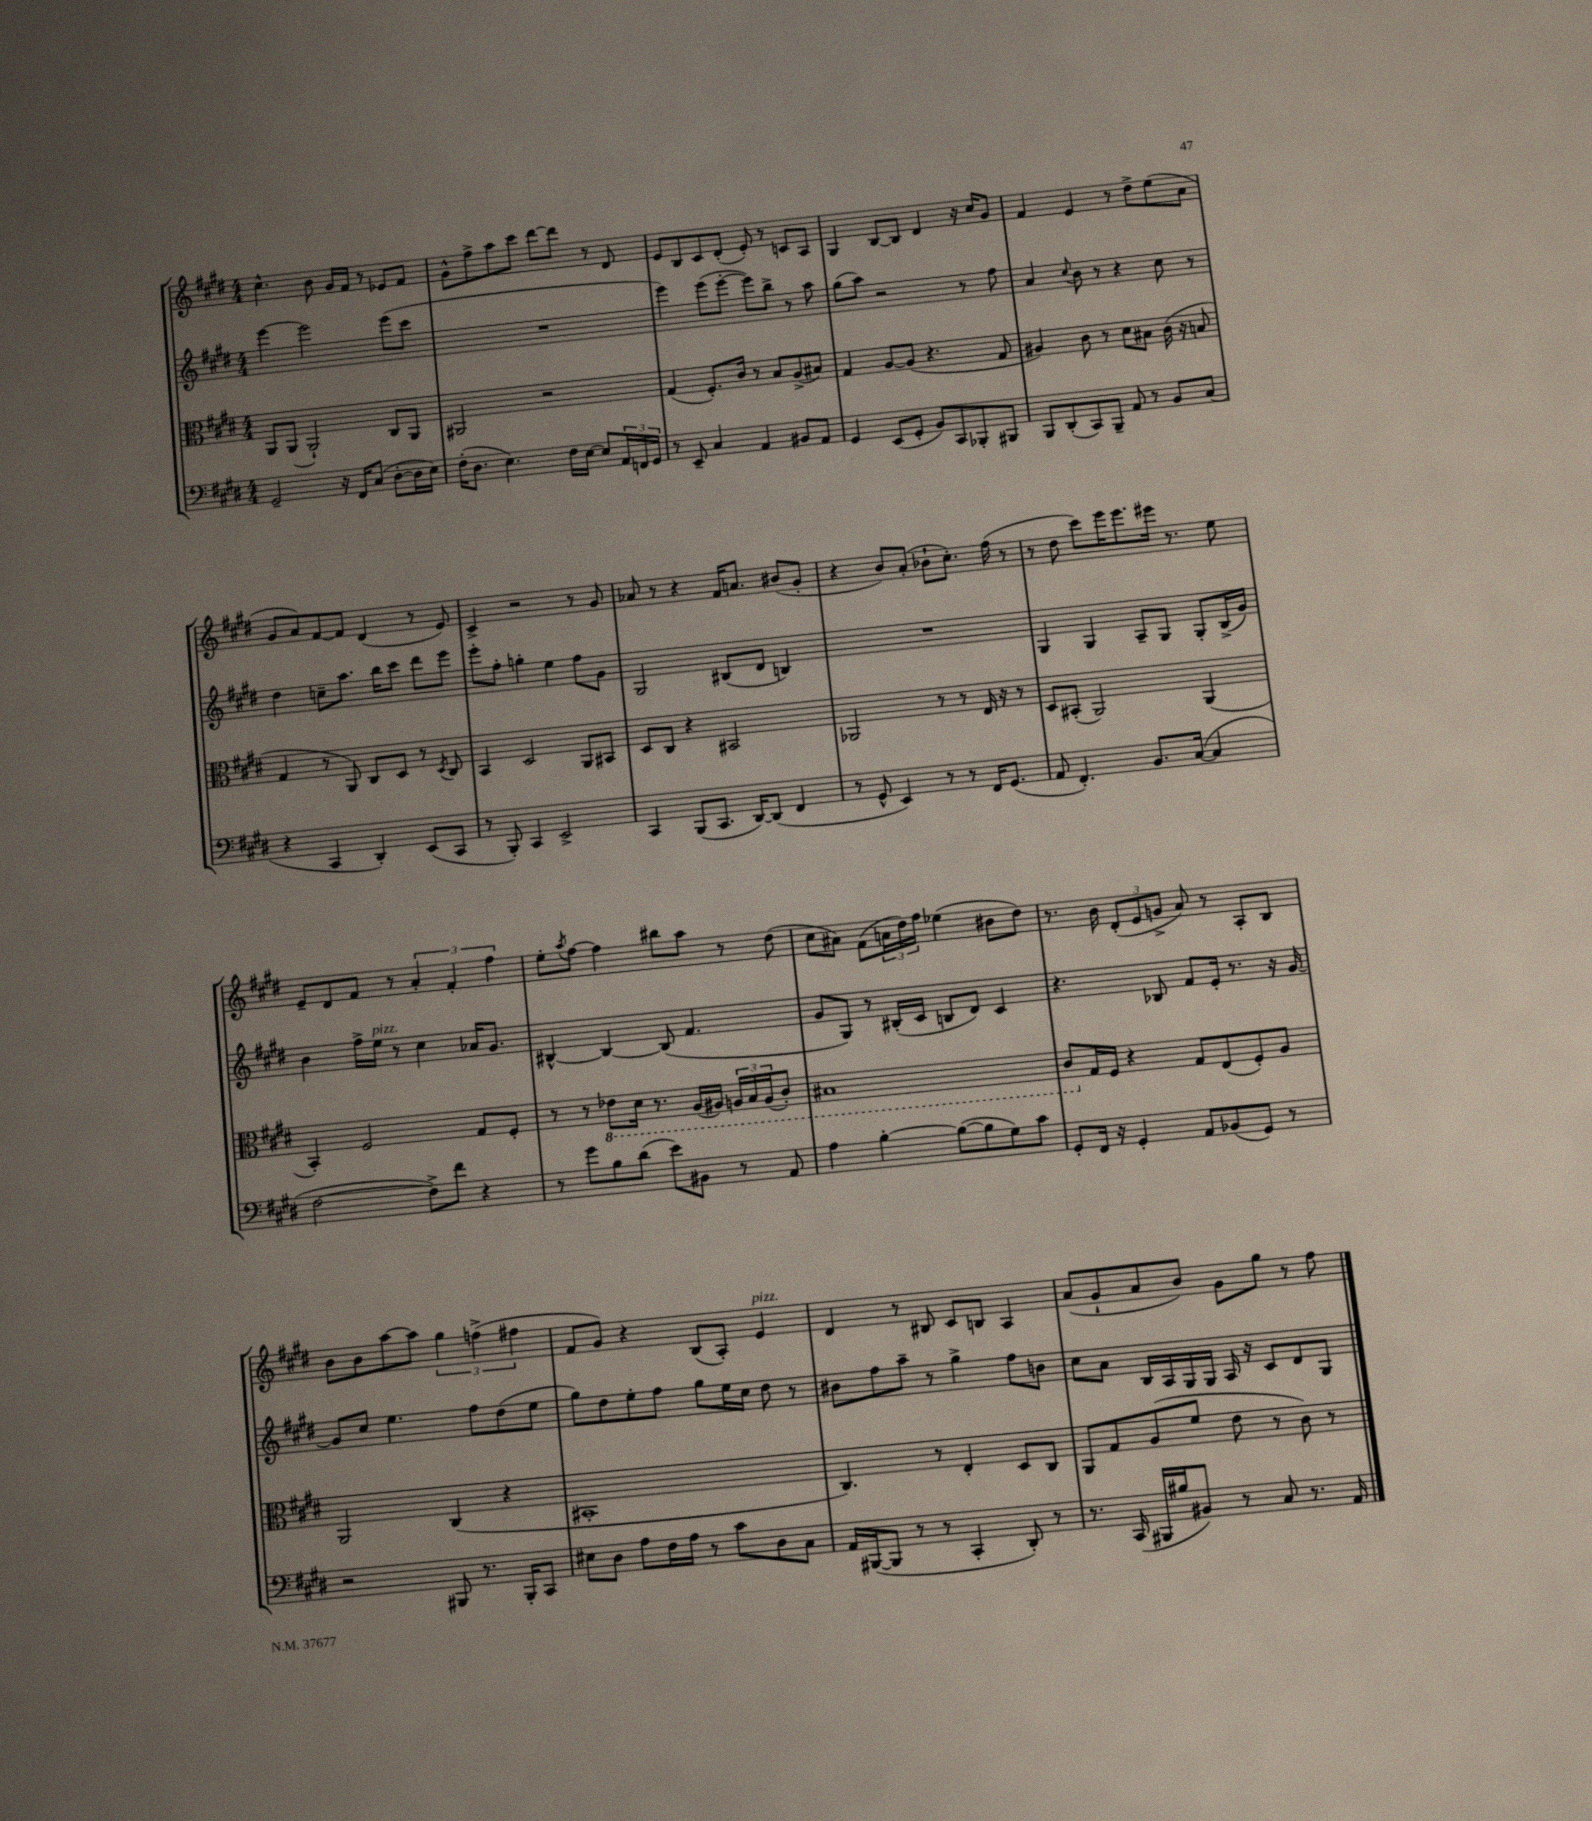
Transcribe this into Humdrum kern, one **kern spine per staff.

**kern	**kern	**kern	**kern
*staff4	*staff3	*staff2	*staff1
*clefF4	*clefC3	*clefG2	*clefG2
*k[f#c#g#d#]	*k[f#c#g#d#]	*k[f#c#g#d#]	*k[f#c#g#d#]
*M4/4	*M4/4	*M4/4	*M4/4
2GG#~	8AA	[4eee	4.cc#^^
.	(8AA	.	.
.	2AA`)	2eee]	.
.	.	.	8b
16r	.	.	16g#
16FF#	.	.	16f#
(8C#	.	.	8r
[8D#'	8C#	(8eee	8e-
16D#]	8AA	8ccc#	8f#
16E)	.	.	.
=	=	=	=
(16F#'	2AA#	1r	8g#^^
8.D#	.	.	.
.	.	.	8ff#^
4.E)	.	.	8aa
.	.	.	8ccc#
.	2r	.	[8ddd#
16F#	.	.	8ddd#]
[16E	.	.	.
8E]	.	.	8r
24AA	.	.	8d#
24FF	.	.	.
24GG#	.	.	.
=	=	=	=
8r	(4G#	4eee)	8e
8EE~	.	.	8B
4C#	8.F#')	(8eee	8c#
.	.	[8eee'	(8d#'
.	16c#	.	.
4AA	8r	8eee])	8e')
.	8B	8bb^	8r
8BB#	(8A^	8r	8c
8AA	8B#)	8aa	8A
=	=	=	=
4GG#	4G#	(8gg#	4G#
.	.	8aa)	.
(8EE	[8A	2r	[8B
8GG#'	(8A]	.	8B]
8BB)	4.r	.	4d#
8CC#	.	.	.
8BBB-'	.	8r	16r
.	.	.	16cc#
8BBB#	8G#	8ff#	8g#
=	=	=	=
8BBB	4A#)	4a	4f#
(8DD#'	.	.	.
.	.	8qqcc#	.
8CC#)	8c#	8b	4e
8BBB~	8r	8r	.
8AA	8d#	4r	8r
8r	8B#	.	8dd#^
8BB	(16c#	8cc#	(8ee
.	16r	.	.
(8C#	8B	8r	8a
=	=	=	=
4r	4G#	4dd#	8g#
.	.	.	8a)
4CC#	8r	8cc~	[8f#
.	8AA)	8.aa	8f#]
4DD#')	8C#	.	(4d#
.	.	16bb	.
.	8D#	8ccc#	.
(8EE	8r	8ddd#	8r
.	8qD#	.	.
8CC#	8C#	8eee	8e)
=	=	=	=
8r	4BB	8eee'	4c#^
8BBB')	.	8ff#'	.
4CC#	2D#	4gg'	2r
2EE^	.	4ee	.
.	8AA	8ff#	8r
.	8BB#	8g#	8g#
=	=	=	=
4CC#	8D#	2G#	8a-
.	8C#	.	8r
(8BBB	4r	.	4r
8.CC#	.	.	.
.	2BB#	(8B#	16f#
[16DD#)	.	.	8.a
(8DD#]	.	8d#	.
4FF#	.	4B)	(8b#
.	.	.	8g#'
=	=	=	=
8r	2AA-	1r	4r
8GG#^^	.	.	.
4EE)	.	.	8b)
.	.	.	(8a'
8r	8r	.	8b-`
8r	8r	.	8.cc#')
16FF#	16E	.	.
(8.GG#	16r	.	(16ff#
.	8r	.	8r
=	=	=	=
8AA	8D#	4G#	8r
4.FF#')	(8BB#'	.	8dd#
.	2AA)	4G#	8ccc#)
.	.	.	16eee
.	.	.	8.eee
8.BB	.	8A~	.
.	.	8G#	16eee#
([16C#	.	.	8.r
4C#]	(4AA	8G#'	.
.	.	(16B^	8ee
.	.	16g#)	.
=	=	=	=
[2F#	4BB')	4b	8e~
.	.	.	8d#
.	2F#	16ff#^	8f#
.	.	16ee	.
.	.	8r	8r
8F#^])	.	4cc#	6a'
8f#	.	.	.
.	.	.	6f#'
4r	8G#	16a-	.
.	.	8.g#	.
.	.	.	6ff#
.	8F#'	.	.
=	=	=	=
8r	8r	[4B#^^	8ee'
.	.	.	8qaa
8g#	8r	.	[8ff#
8B	8E-	4B#_	4ff#]
(8d#	16D#	.	.
.	8.r	.	.
8e)	.	(8B#]	8bb#
8BB#	(16AA	4.f#	8aa
.	16AA#)	.	.
8r	24AA	.	8r
.	24BB	.	.
.	(24AA	.	.
8AA	8C#')	.	(8dd#
=	=	=	=
4A	1BB#	8g#	8cc#
.	.	8G#)	8a#)
[4B'	.	8r	(8f#
.	.	(16B#'	24a
.	.	.	24dd#)
.	.	16c#	.
.	.	.	24ff#
(8B_	.	8B	(4ee-
8B]	.	8d#)	.
8G#)	.	4c#	8b#
8c#	.	.	8dd#)
=	=	=	=
8GG#'	8C#	4.r	8.r
16FF#	16G#	.	.
16r	16F#	.	16b
4GG#'	4r	.	(12d#'
.	.	.	12e
.	.	8B-	.
.	.	.	12g^
8AA	8G#	8f#	8a)
(8BB-	(8E	16e'	8r
.	.	8.r	.
8GG#)	8F#')	.	8A'
8r	8A	16r	8B
.	.	[16g#	.
=	=	=	=
2r	2AA	8g#]	8b
.	.	8cc#	8b
.	.	4.ee	[8aa
.	.	.	8aa]
8BBB#	(4C#	.	6gg#
8.r	.	8ff#	.
.	.	.	(6ff^
.	4r	(8dd#	.
16BBB#'	.	.	.
.	.	.	6ff#
8CC#	.	8ee	.
=	=	=	=
8E#	1BB#'	8gg#)	8f#
8D#	.	8dd#	8g#)
8A	.	8ee'	4r
16F#	.	8ff#	.
16A	.	.	.
8r	.	8gg#	(8B
8c#	.	16ee	8A')
.	.	16cc#	.
8D#	.	8dd#	4e
8C#	.	8r	.
=	=	=	=
16AA	4.C#)	8b#	4d#
([16BBB#	.	.	.
8BBB#]	.	8ff#	.
8r	.	8aa~	8r
8r	8r	8r	8B#
4CC#'	4E'	4gg#^	8c#
.	.	.	8B
8DD#')	8D#	8ff#	4A
8r	8C#	8b	.
=	=	=	=
8.r	8AA	8cc#	(8a
.	8G#	8a	8g#`
(16CC#	.	.	.
16BBB#	(8A	16B	8a
16B#	.	16A	.
8BB#)	8f#	16G#	8b)
.	.	16G#	.
8r	8e	16A	8g#
.	.	16r	.
8C#	8r	8c#	8gg#
8.r	8c#)	8d#	8r
.	8r	8G#	8ff#
16AA	.	.	.
==	==	==	==
*-	*-	*-	*-
